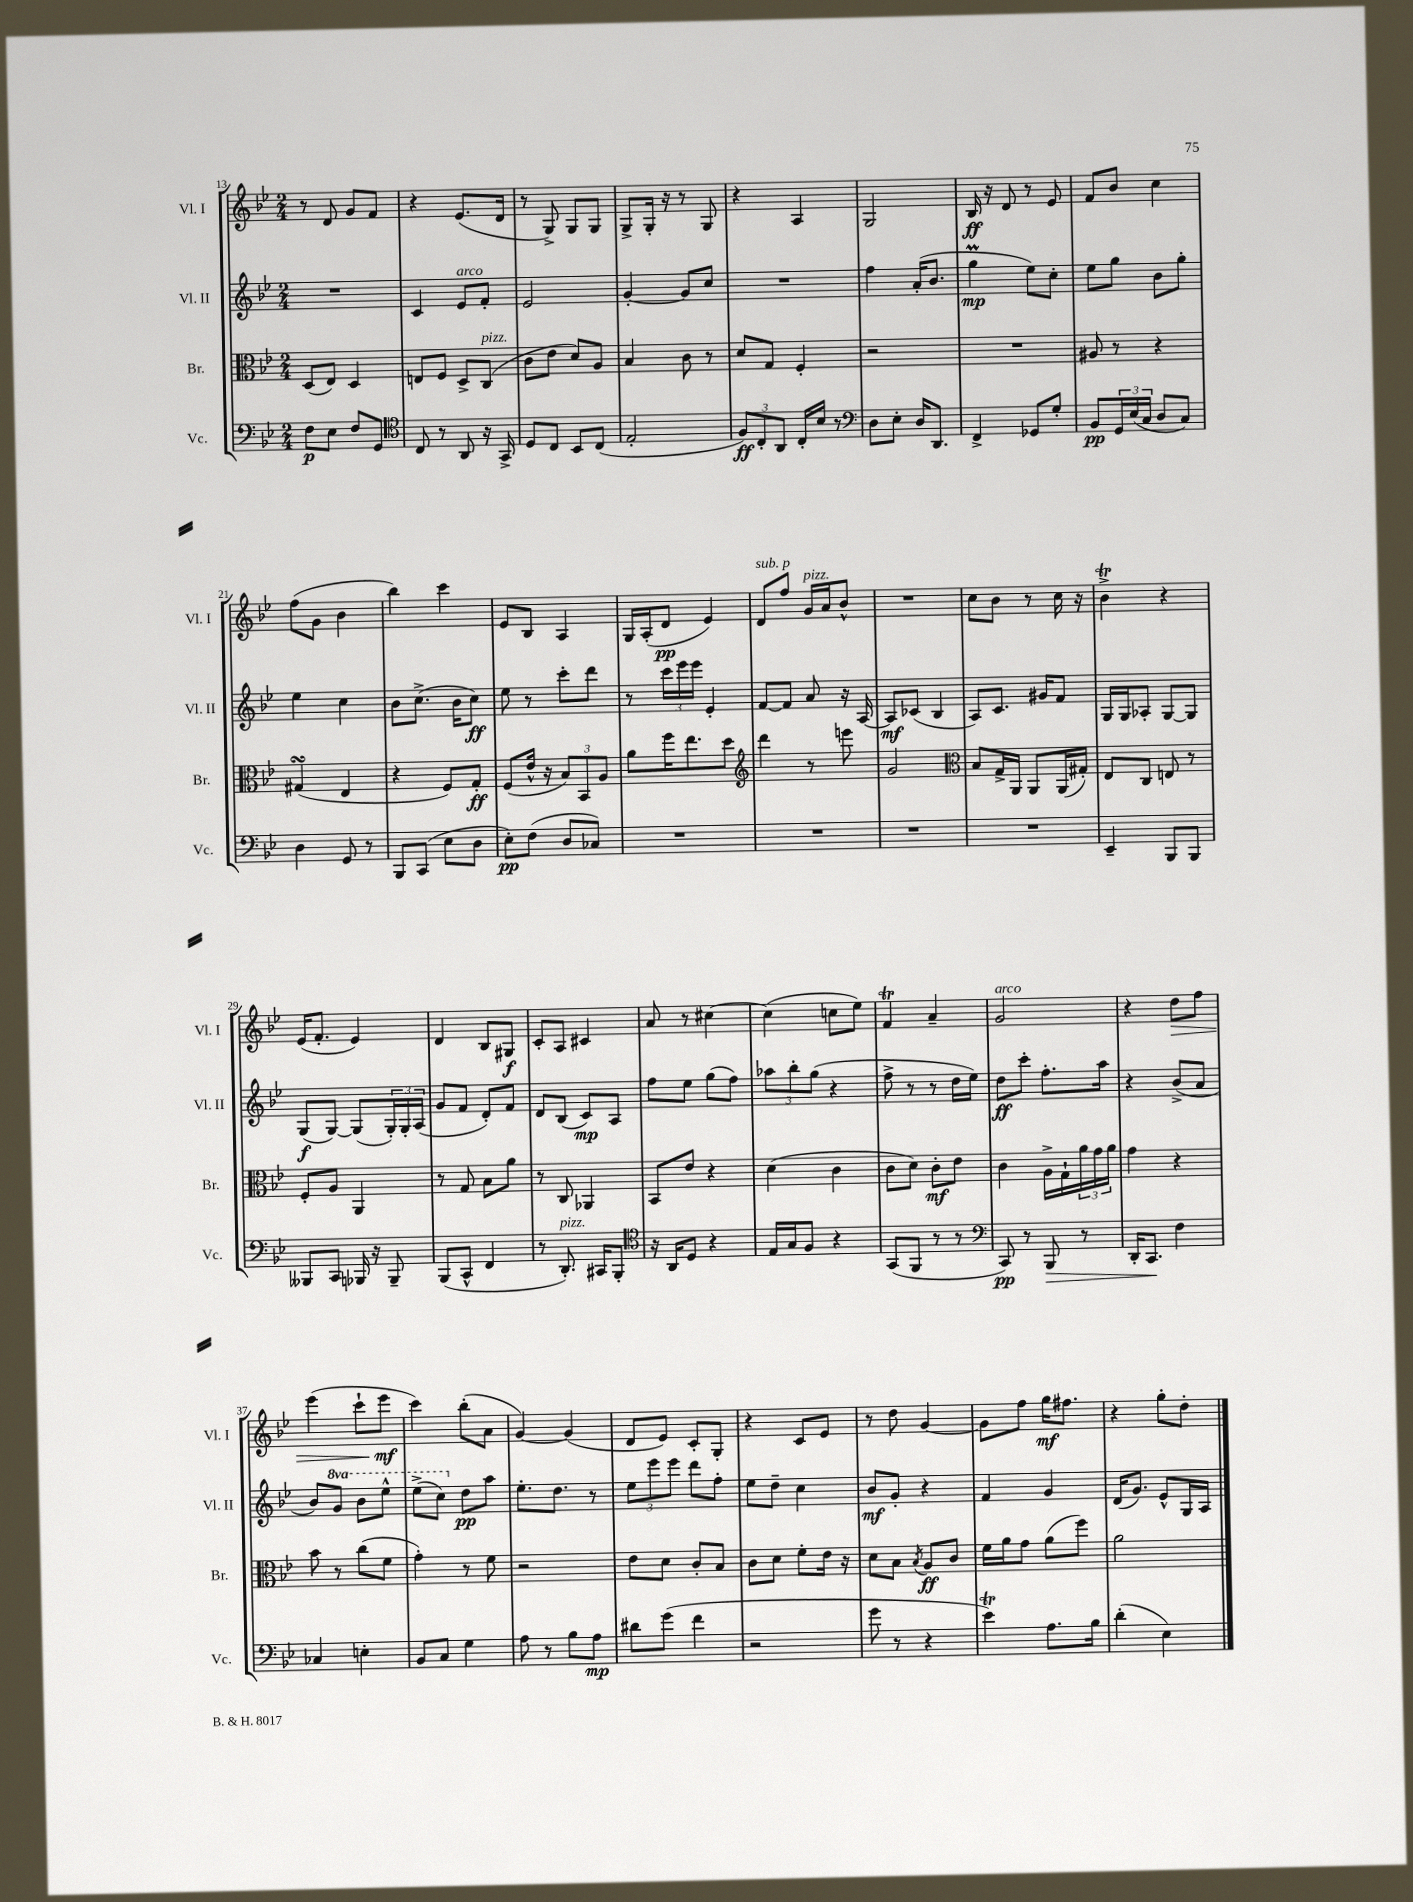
<<
\new StaffGroup <<
\new Staff = "s0" \with { instrumentName = "Vl. I" shortInstrumentName = "Vl. I" } {
    \clef treble \key bes \major \numericTimeSignature \time 2/4
    r8 d'8 g'8 f'8 |
    r4 ees'8.( d'16 |
    r8 g8->) g8 g8 |
    g8-> g16-. r16 r8 g8 |
    r4 a4 |
    g2 |
    bes16\ff r16 d'8 r8 ees'8 |
    f'8 bes'8 c''4 |
    f''8( g'8 bes'4 |
    bes''4) c'''4 |
    ees'8 bes8 a4 |
    g16 a16-.( d'8\pp ees'4) |
    d'8^\markup { \italic "sub. p" } f''8 g'16^\markup { \italic "pizz." } a'16 bes'8-^ |
    R2 |
    c''8 bes'8 r8 c''16 r16 |
    bes'4->\trill r4 |
    ees'16( f'8.-. ees'4) |
    d'4 bes8 gis8\f |
    c'8-. a8 cis'4 |
    a'8 r8 cis''4~ |
    cis''4( c''8 ees''8) |
    f'4\trill a'4-- |
    g'2^\markup { \italic "arco" } |
    r4 d''8\> f''8 |
    ees'''4( c'''8-! ees'''8\mf\! |
    c'''4) bes''8-.( a'8 |
    g'4~) g'4( |
    d'8 ees'8) c'8-. g8-. |
    r4 c'8 ees'8 |
    r8 d''8 g'4~ |
    g'8 f''8 g''16\mf fis''8. |
    r4 g''8-. d''8-. \bar "|." |
}
\new Staff = "s1" \with { instrumentName = "Vl. II" shortInstrumentName = "Vl. II" } {
    \clef treble \key bes \major \numericTimeSignature \time 2/4 \set Staff.ottavationMarkups = #ottavation-simple-ordinals
    R2 |
    c'4 ees'8^\markup { \italic "arco" } f'8-. |
    ees'2 |
    g'4~-. g'8 c''8 |
    R2 |
    f''4 a'16-.( bes'8. |
    g''4\prall\mp ees''8) c''8-. |
    ees''8 g''8 bes'8 g''8-. |
    ees''4 c''4 |
    bes'8 c''8.->( bes'16 c''8\ff) |
    ees''8 r8 c'''8-. d'''8 |
    r8 \tuplet 3/2 { c'''16 ees'''16 ees'''16 } ees'4-. |
    f'8~ f'8 a'8 r16 a16~ |
    a8\mf ces'8( bes4 |
    a8) c'8. gis'16 f'8 |
    g16 g16 aes8-. g8~ g8 |
    g8\f( g8~) g8( \tuplet 3/2 { g16-.) g16-. a16( } |
    g'8 f'8 d'8-.) f'8 |
    d'8 bes8( c'8\mp) a8 |
    f''8 ees''8 g''8( f''8) |
    \tuplet 3/2 { aes''8 bes''8-. g''8( } r4 |
    f''8-> r8 r8 d''16 ees''16) |
    d''8\ff c'''8-. f''8.-. a''16 |
    r4 bes'8->( a'8 |
    bes'8) \ottava #1 g''8 bes''8 ees'''8-^ |
    ees'''8->( c'''8) \ottava #0 d''8\pp a''8 |
    ees''8.-. d''8. r8 |
    \tuplet 3/2 { ees''8 ees'''8 ees'''8 } d'''8 f''8-. |
    ees''8 d''8-- c''4 |
    bes'8\mf g'8-. r4 |
    f'4 g'4 |
    d'16( g'8.) ees'8-^ g16 a16 \bar "|." |
}
\new Staff = "s2" \with { instrumentName = "Br." shortInstrumentName = "Br." } {
    \clef alto \key bes \major \numericTimeSignature \time 2/4
    d8( ees8) d4 |
    e8 f8 d8-> c8^\markup { \italic "pizz." }( |
    c'8 ees'8 d'8) a8 |
    bes4 c'8 r8 |
    d'8 g8 f4-. |
    r2 |
    R2 |
    ais8 r8 r4 |
    gis4\turn( ees4 |
    r4 f8) g8-.\ff |
    f8( ees'16-^ r16 \tuplet 3/2 { bes8) bes,8 a8 } |
    a'8 f''16 ees''8. d''8 |
    \clef treble d'''4 r8 e'''8 |
    g'2 |
    \clef alto bes8 g16-> a,16 a,8 a,16( gis16-.) |
    ees8 c8 e8 r8 |
    f8-. a8 a,4 |
    r8 g8 bes8 a'8 |
    r8 c8 aes,4 |
    bes,8 ees'8 r4 |
    d'4( c'4 |
    c'8 d'8) c'8-.\mf ees'8 |
    c'4 a16-> g16-! \tuplet 3/2 { a'16 g'16 a'16 } |
    g'4 r4 |
    bes'8 r8 c''8( f'8 |
    g'4-.) r8 f'8 |
    r2 |
    ees'8 d'8 c'8-. bes8 |
    c'8 d'8 f'8-. ees'16 r16 |
    d'8 bes8 \acciaccatura { bes8 } a8\ff c'8 |
    f'16 a'16 g'8 a'8( f''8) |
    a'2 \bar "|." |
}
\new Staff = "s3" \with { instrumentName = "Vc." shortInstrumentName = "Vc." } {
    \clef bass \key bes \major \numericTimeSignature \time 2/4
    f8\p ees8 f8 g,8 |
    \clef tenor c8 r8 a,8 r16 g,16-> |
    d8 c8 bes,8 c8( |
    ees2-. |
    \tuplet 3/2 { f8\ff) c8-. a,8 } c16-. bes16 r8 |
    \clef bass d8 ees8-. d16 d,8. |
    f,4-> ges,8 g8-. |
    bes,8\pp \tuplet 3/2 { g,16 ees16( c16 } d8 c8) |
    d4 g,8 r8 |
    bes,,8 c,8( ees8 d8 |
    ees8-.\pp) f8( d8 ces8) |
    R2 |
    R2 |
    R2 |
    R2 |
    ees,4-- bes,,8 bes,,8 |
    beses,,8 c,8 bes,,16 r16 bes,,8-- |
    bes,,8( c,8-^ f,4 |
    r8 d,8.-.^\markup { \italic "pizz." }) cis,16 bes,,8-. |
    \clef tenor r16 a,16 d8 r4 |
    ees16 g16 f8 r4 |
    g,8( f,8 r8 r8 |
    \clef bass c,8\pp) r8 bes,,8\> r8 |
    d,16-. c,8.\! f4 |
    ces4 e4-. |
    bes,8 c8 g4 |
    a8 r8 bes8 a8\mp |
    dis'8 g'8( f'4 |
    r2 |
    g'8 r8 r4 |
    ees'4\trill) a8. bes16 |
    d'4-.( ees4) \bar "|." |
}
>>
>>
\layout { \context { \Score currentBarNumber = #13 } }
